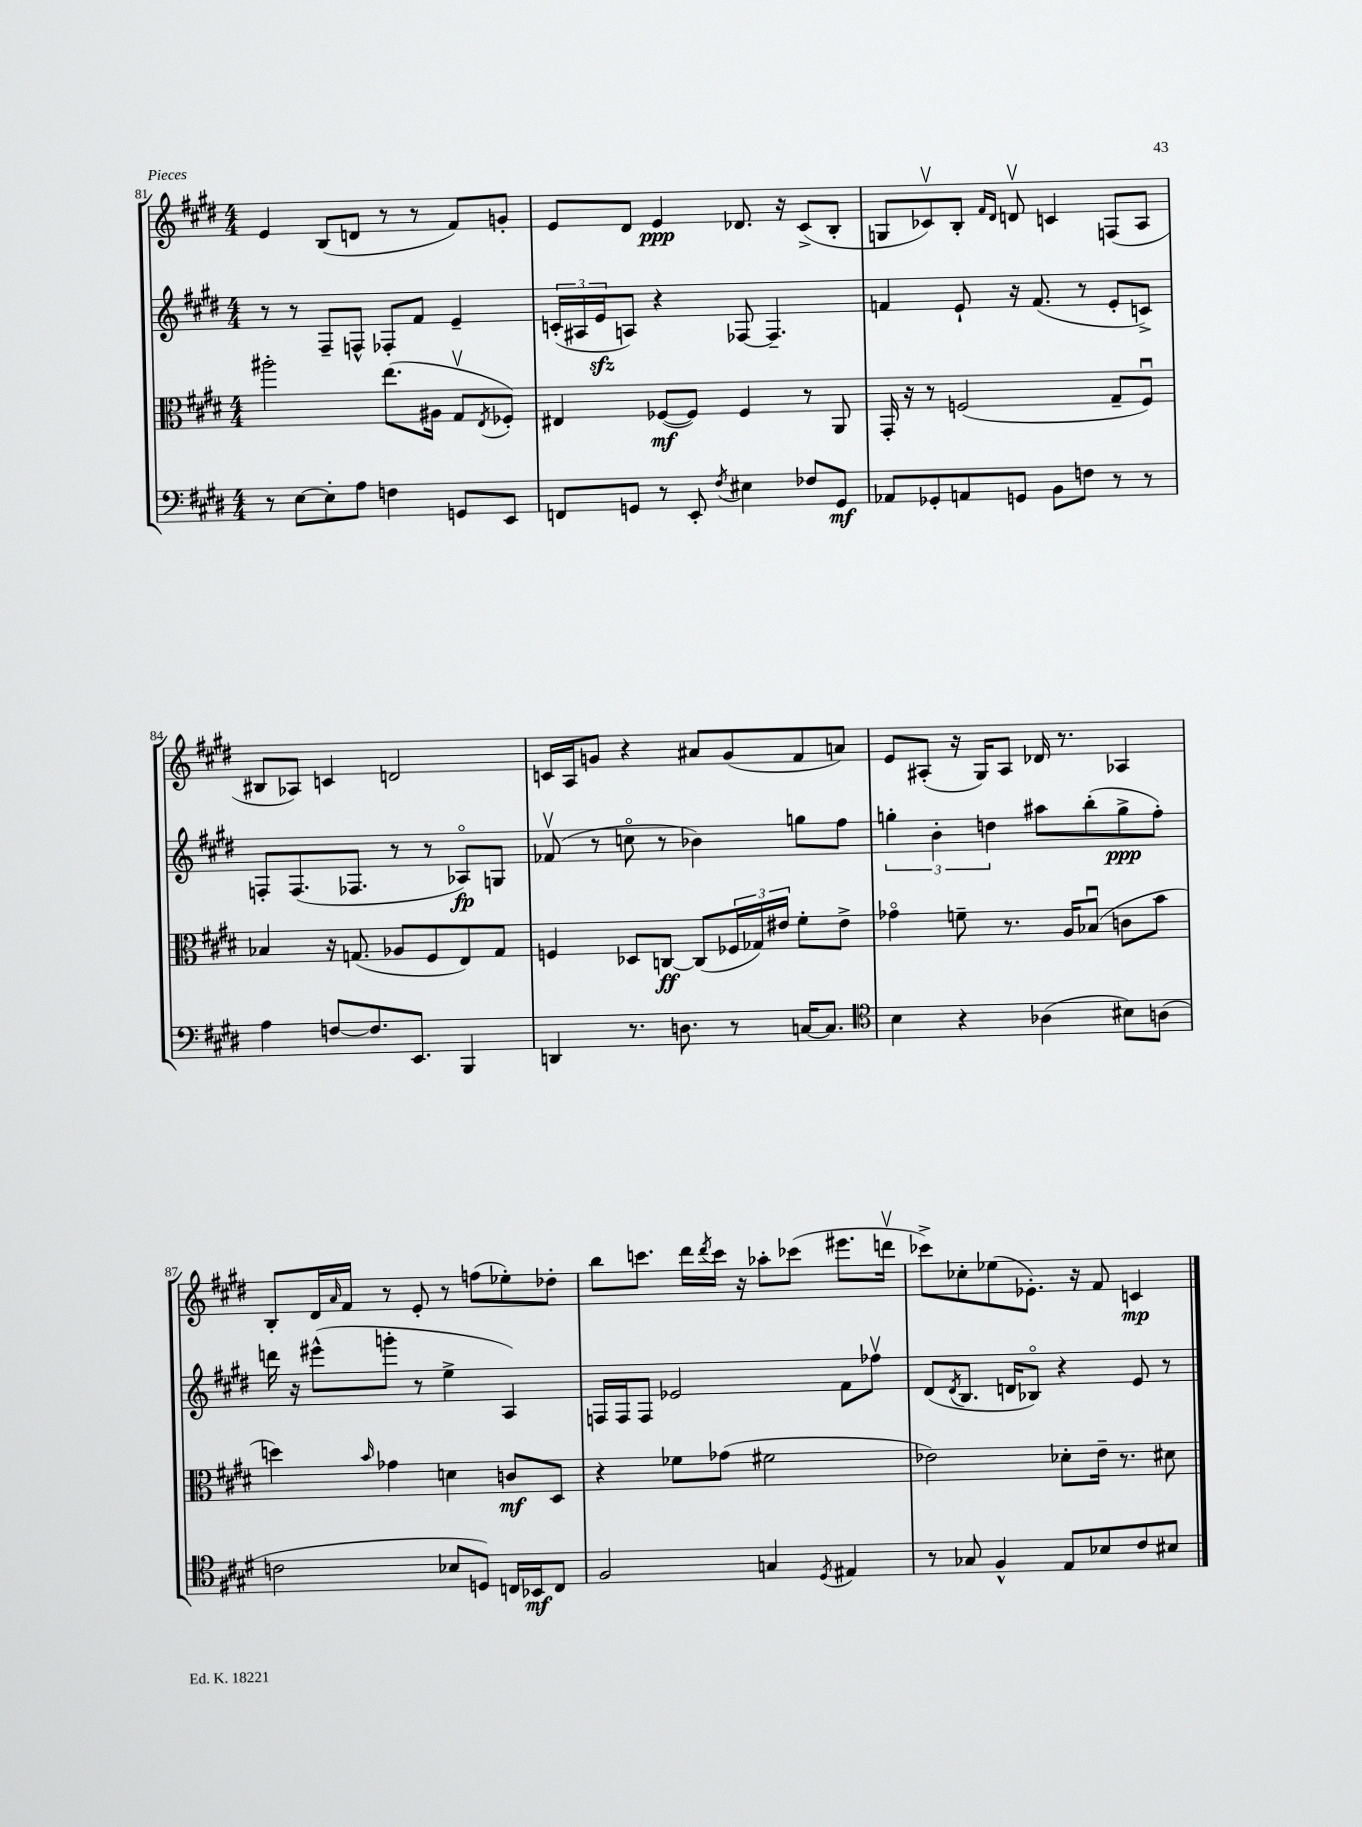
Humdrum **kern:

**kern	**kern	**kern	**kern
*staff4	*staff3	*staff2	*staff1
*clefF4	*clefC3	*clefG2	*clefG2
*k[f#c#g#d#]	*k[f#c#g#d#]	*k[f#c#g#d#]	*k[f#c#g#d#]
*M4/4	*M4/4	*M4/4	*M4/4
8r	2aa#'	8r	4e
[8E	.	8r	.
8E']	.	8F#~	(8B
8A	.	8F^^	8d
4F	(8.ee	8F-'	8r
.	.	8f#	8r
.	16A#	.	.
8GG	8G#v	4e~	8f#)
.	8qE	.	.
8EE	8F-')	.	8g'
=	=	=	=
8FF	4E#	(24c'	8e
.	.	24A#	.
.	.	24e	.
8GG	.	8A)	8d#
8r	([8F-	4r	4e
8EE'	8F-])	.	.
8qF#	.	.	.
4E#	4F-	[8F-	8.d-
.	.	4.F-~]	.
.	.	.	16r
8F-	8r	.	(8c#^
8GG	8AA	.	8B'
=	=	=	=
8AA-	16GG#'	4f	8G
.	16r	.	.
8GG-'	8r	.	8c-v)
8AA	(2F	8e`	8B'
.	.	.	16qqf#
.	.	.	16qqd#
8GG	.	16r	8dv
.	.	(8.f	.
8BB	.	.	4c
8F	.	8r	.
8r	8G#~	8e'	(8F
8r	8Fu)	8c^)	8A
=	=	=	=
4A	4B-	8F'	8B#
.	.	(8.F	8A-)
[8F	16r	.	4c
.	(8.G	8.F-	.
8.F]	.	.	.
.	8A-	8r	2d
8.EE	.	.	.
.	8F#	8r	.
4BBB	8E)	8A-o)	.
.	8G	8G	.
=	=	=	=
4DD	4F	(8f-v	16c
.	.	.	16A
.	.	8r	8g
8.r	8D-	8cco	4r
.	[8C	8r	.
8.D	.	.	.
.	(8C]	4b-)	8a#
8r	24F-	.	(8g
.	24G-)	.	.
.	24e#	.	.
[16C	8f#'	8gg	8f#
8.C]	.	.	.
.	8e#^	8ff#	8a)
=	=	=	=
*clefC4	*	*	*
4B	4g-o	6gg'	8e
.	.	.	(8A#'
.	.	6b'	.
4r	8f~	.	16r
.	.	.	16G#)
.	.	6dd	.
.	8.r	.	8A#
(4A-	.	8aa#	16d-
.	16A	.	8.r
.	(8B-u	(8bb'	.
8B#)	8c	8gg^	4A-
(8A	8b	8ff#')	.
=	=	=	=
2c	4dd)	16ddd	8B'
.	.	16r	.
.	.	(8eee#^^	16d#
.	.	.	16qqa
.	.	.	16f#
.	16qqb	.	.
.	4g-	8ggg'	8r
.	.	8r	8e'
8B-	4d	4ee^	8r
8D)	.	.	(8ff
16C	8c	4A)	8ee-')
16BB-	.	.	.
8C	8D#	.	8dd-'
=	=	=	=
2F#	4r	16F	8bb
.	.	16F	.
.	.	8F	8.ccc
.	8f-	2e-	.
.	.	.	16ddd#
.	.	.	8qddd#
.	(8g-	.	16ccc
.	.	.	16r
4G	2f#	.	8aa-'
.	.	.	(8ccc-
8qD#	.	.	.
4E#	.	8f#	8.eee#
.	.	8ff-v	.
.	.	.	16dddv
=	=	=	=
8r	2e-)	(8d#	8ccc-^)
.	.	8qd#	.
8G-	.	8.B	8cc-'
4F#^^	.	.	(8ee-
.	.	16d	.
.	.	8B-o)	8.e-')
8E	8d-'	4r	.
.	.	.	16r
8B-	16e-~	.	8f#
.	8.r	.	.
8c#	.	8e	4c
8B#	8d#	8r	.
==	==	==	==
*-	*-	*-	*-
